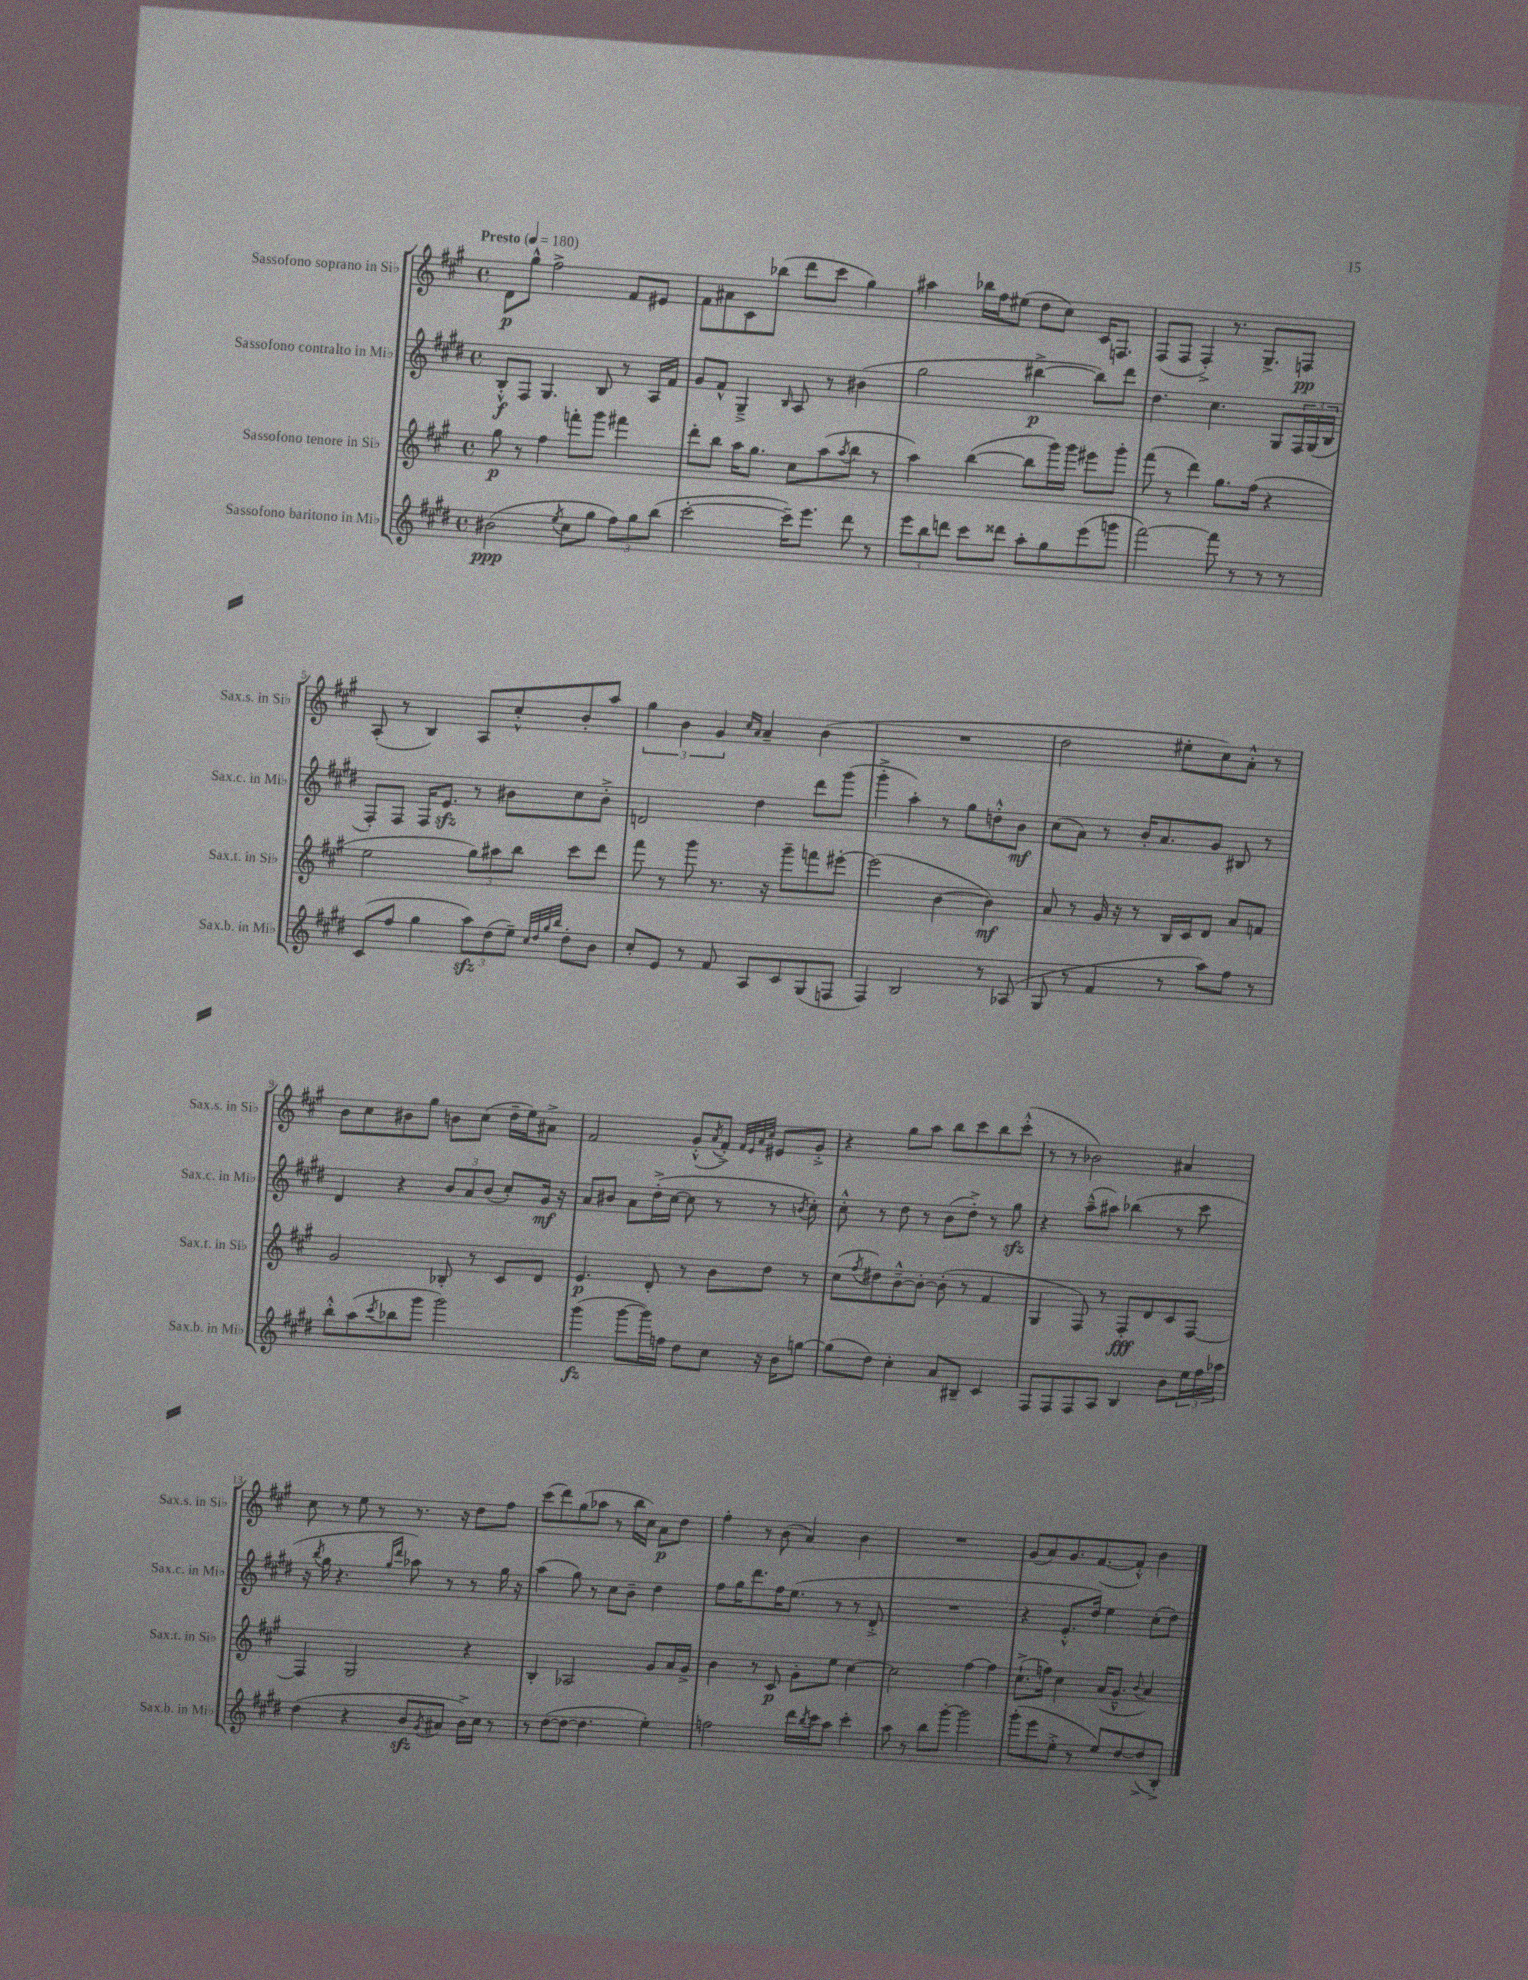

**kern	**kern	**kern	**kern
*staff4	*staff3	*staff2	*staff1
*clefG2	*clefG2	*clefG2	*clefG2
*k[f#c#g#d#]	*k[f#c#g#]	*k[f#c#g#d#]	*k[f#c#g#]
*M4/4	*M4/4	*M4/4	*M4/4
*met(c)	*met(c)	*met(c)	*met(c)
*MM180	*MM180	*MM180	*MM180
(2b#\	8gg#\	8B'^^/L	8d\L
.	8r	8F#/J	8gg#^^\J
.	4ff#\	4.G#/	2ff#^\
8qee/	.	.	.
8cc#\L	8fff'\L	.	.
8gg#\J	8ggg#\J	8B/	.
12ff#\L)	4fff#\	8r	8f#/L
12gg#\	.	.	.
.	.	16A/LL	8e#/J
(12bb\J	.	.	.
.	.	16f#/JJ	.
=	=	=	=
[2ccc#'\	8ddd'\L	8g#/L	8f#\L
.	8bb\J	8f#^^/J	8a#\
.	16aa\LK	4G#~^/	8c#\
.	8.gg#\J	.	.
.	.	.	(8bb-\J
.	.	16qqB/	.
16ccc#~\]LK)	8cc#\L	8A/	8ddd\L
8.eee\J	.	.	.
.	(8aa\	8r	8ccc#\J
.	8qaa/	.	.
8ddd#\	8bb\J	(4b#\	4gg#\)
8r	8r	.	.
=	=	=	=
12eee\L	4aa\)	2gg#\	4aa#\
12bb\	.	.	.
12ddd\J	.	.	.
8ccc#\L	([4bb\	.	16bb-\LL
.	.	.	16ff#\J
8ddd##\J	.	.	(8ee#\J
8aa'\L	8bb\]L	[4bb#^\	8dd\L
8gg#\	16ggg#\L)	.	8cc#\J)
.	16ggg#\JJ	.	.
(8eee\	8eee#\L	8bb#\]L)	16c#/LK
.	.	.	8.F/J
8ggg\J	8ggg#'\J	8ddd#\J	.
=	=	=	=
[2fff#\)	(8fff#\	4.dd#\	(8F#/L
.	8r	.	8F#/J
.	4ddd\)	.	4F#'^/)
.	.	4.cc#\	.
8fff#\]	8.gg#\L	.	8.r
8r	.	.	.
.	(16ff#\Jk	.	8.G#^/L
8r	4r	8G#/L	.
8r	.	24F#/L	8F/J
.	.	(24G#/	.
.	.	24B/JJ	.
=	=	=	=
(8c#/L	2ee\	8F#'/L)	(8A'/
8ff#/J	.	8F#/J	8r
4gg#\	.	16F#/LK	4B/)
.	.	8.e/J	.
12aa\L)	12gg#\L)	8r	8A/L
(12dd#\	12aa#\	.	.
.	.	8b#\L	8cc#'^^/
12ee~\J)	12bb\J	.	.
32qqcc#/LLL	.	.	.
32qqdd#/	.	.	.
32qqgg#/	.	.	.
32qqbb/JJJ	.	.	.
8dd#'\L	8ccc#\L	8cc#\	8b'/
8b\J	8ddd\J	8b#'^\J	8aa/J
=	=	=	=
8cc#'/L	8fff#\	2d/	6gg#\
8e/J	8r	.	.
.	.	.	6b\
8r	8ggg#\	.	.
.	.	.	6g#/
8f#/	8.r	.	.
.	.	.	16qqcc#/LL
.	.	.	16qqa/JJ
8A/L	.	4dd#\	4a~/
.	16r	.	.
8c#/	8ggg#~\L	.	.
(8G#/	8fff\	8ddd#\L	(4b\
8F/J	[8eee#'\J	(8ggg#\J	.
=	=	=	=
4F#/)	(2eee#\]	4ggg#'^\	1r
2B/	.	4aa'\)	.
.	[4b\	8r	.
.	.	8gg#\L	.
8r	4b\])	8dd'^^\	.
(8A-/	.	8b\J	.
=	=	=	=
8G#/	8a/	(8cc#\L	2dd\
8r	8r	8a\J)	.
4f#/	16g#/	8r	.
.	16r	.	.
.	8r	16b'/LK	.
.	.	8.a/	.
8r	16B/LL	.	8ee#'\L
.	16c#/J	.	.
8aa\L)	8d/J	8g#/J	8cc#\)
8ff#\J	8a/L	8B#/	8a'^^\J
8r	8f/J	8r	8r
=	=	=	=
8bb'^^\L	2g#/	4d#/	8b\L
(8aa\	.	.	8cc#\
8qccc#/	.	.	.
8bb-\	.	4r	8b#\
8ggg#\J	.	.	8gg#\J
2ggg#\)	8B-'/	12b/L	8b\L
.	.	12a/	.
.	8r	.	(8cc#\J
.	.	(12b/J	.
.	8c#/L	8cc#'/L)	16dd~\LL
.	.	.	16ee\J)
.	8d/J	16g#/Jk	8a#^\J
.	.	16r	.
=	=	=	=
(4ggg#\	4.e/	8a/L	2f#/
.	.	8b#/J	.
[8ggg#\L	.	8a\L	.
16ggg#\]L)	8d'/	(16dd#'^\L	.
16ff\JJ	.	[16cc#\JJ	.
8dd#\L	8r	8cc#\]	(8g#'^^/L
.	.	.	8qa/
8cc#\J	8b\L	8r	8f#'^/J)
.	.	.	32qqf#/LLL
.	.	.	32qqe/
.	.	.	32qqa/
.	.	.	32qqcc#/JJJ
16r	8dd\J	8r	8e#/L
16b\LK	.	.	.
.	.	8qb/	.
[8gg\J	8r	8cc#'\)	8g#'^/J
=	=	=	=
(8gg\]L	(8cc#\L	8cc#'^^\	4r
.	8qff#/	.	.
8dd#\J)	8dd#\)	8r	.
4cc#'\	[8b~^^\	8dd#\	8gg#\L
.	8b'\_J	8r	8aa\J
8a/L	(8b'\]	(8b\L	8bb\L
8B#~/J	8r	8dd#'^\J)	8ccc#\
4c#/	4f#/	8r	8bb\
.	.	8gg#\	(8ccc#'^^\J
=	=	=	=
8F#/L	4G#/	4r	8r
8F#/	.	.	8r
8F#/	8F#/)	(8aa~^^\L	2b-\)
8A/J	8r	8aa#\J)	.
4B/	8F#'/L	(4bb-\	.
.	8d/	.	.
8b\L	8c#/	8r	4a#/
24ee\L	[8F#/J	8ccc#\	.
24ff#\	.	.	.
24aa-\JJ	.	.	.
=	=	=	=
(4dd#\	4F#/]	16r	8cc#\
.	.	8qbb/	.
.	.	16gg#\	.
.	.	4.r	8r
4r	2G#/	.	8ee\
.	.	.	8r
.	.	16qqgg#/LL	.
.	.	16qqddd#/JJ	.
8b/L	.	8aa-\)	8.r
8qg#/	.	.	.
8a#/J	.	8r	.
.	.	.	16r
16b^\LL)	4r	8r	8dd\L
16cc#\JJ	.	.	.
8r	.	16gg#\	8ff#\J
.	.	16r	.
=	=	=	=
8r	4B'/	(4aa\	(8ccc#\L
([8dd#\L	.	.	8ddd\)
8dd#\_J	2A-/	8gg#\)	(8gg#\
4.dd#\]	.	8r	8aa-\J
.	.	8cc#\L	8r
.	.	8b~\J	16bb\LL
.	.	.	16cc#\JJ)
4ee'\)	8g#/L	4dd#\	8a\L
.	16a/L	.	8dd\J
.	16g#^/JJ	.	.
=	=	=	=
2ff\	4b\	8ff#\L	4ff#'\
.	.	16gg#\K	.
.	.	8.ddd#\	.
.	8r	.	8r
.	8c#/	16ff#\K	(8b\
.	.	(8.ee\J	.
16ddd#\LL	8g#'\L	.	4a/)
8qbb/	.	.	.
16ccc#\J	.	.	.
8aa\J	8ee\J	8r	.
4ccc#'\	[4cc#\	8r	4b\
.	.	8d#'^/	.
=	=	=	=
8aa\	2cc#\]	1r	1r
8r	.	.	.
8bb\L	.	.	.
[8ggg#'\J	.	.	.
2ggg#\]	[4ff#\	.	.
.	4ff#\]	.	.
=	=	=	=
(8ggg#'\L	(8.cc#`^\L	4r	(8g#/L
8eee\	.	.	8a/)
.	16ff\Jk)	.	.
8ee'^\J	4cc#\	8.e'^^/L	8.g#/
8r	.	.	.
.	.	16dd#/Jk)	([8.f#/
8ee/L)	(16a/LK	4ee\	.
.	8.g#~^^/J	.	.
[8dd#/	.	.	8f#'^^/]J)
.	8qqb/	.	.
(8dd#^/]	4a/)	(8cc#'\L	4b\
8B'^/J)	.	8dd#\J)	.
==	==	==	==
*-	*-	*-	*-
